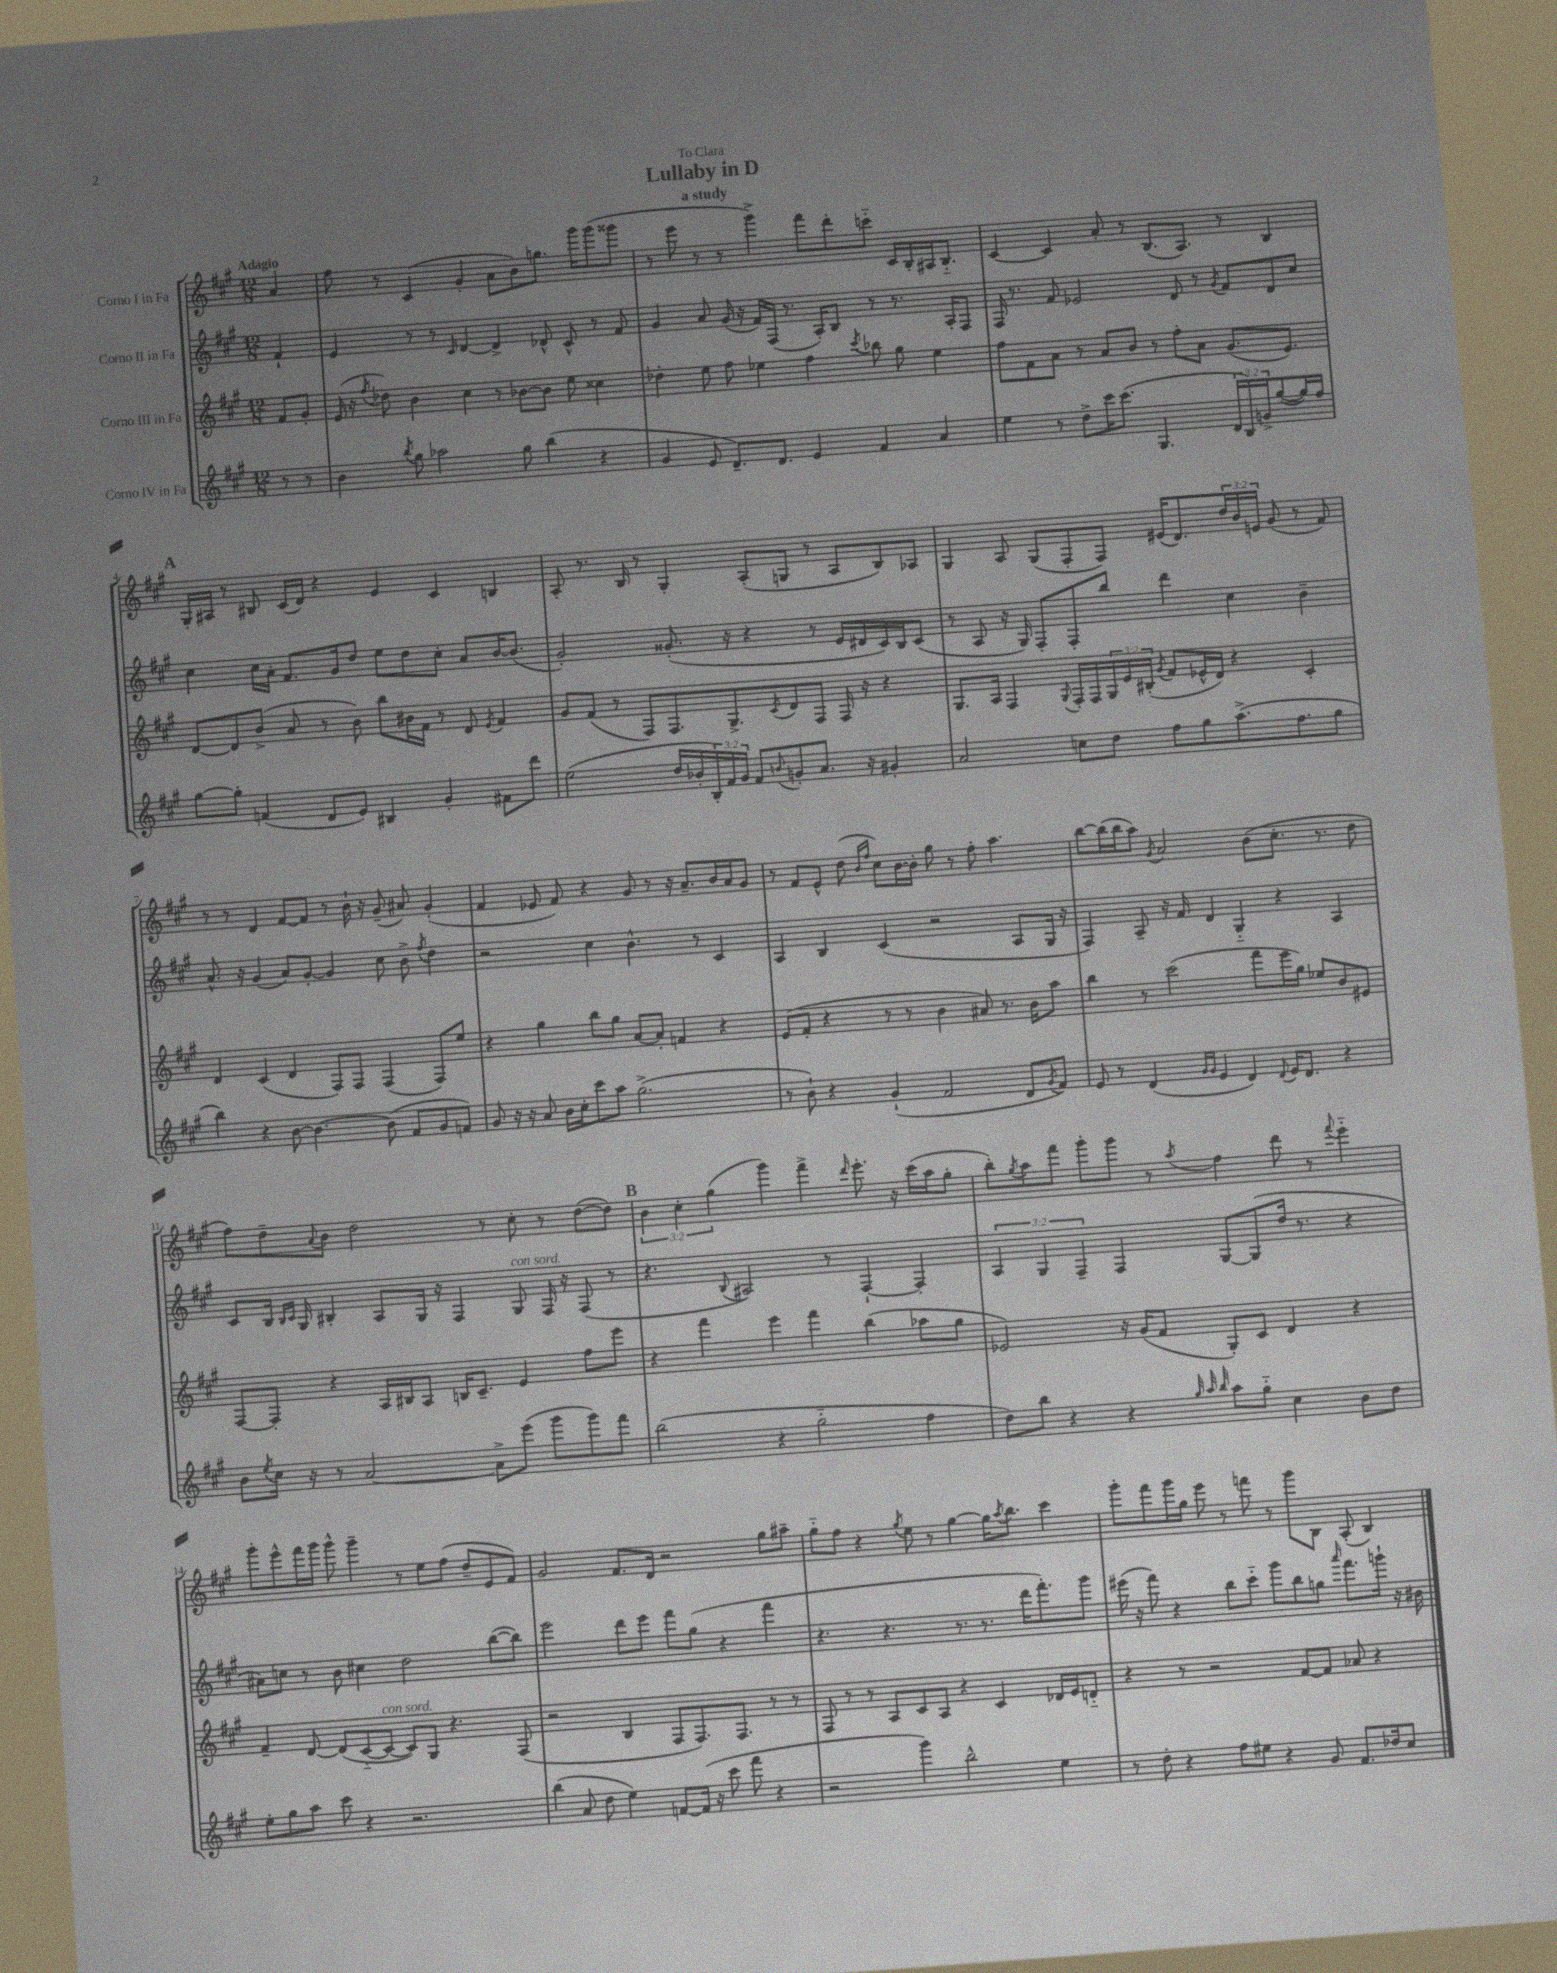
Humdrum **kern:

**kern	**kern	**kern	**kern
*staff4	*staff3	*staff2	*staff1
*clefG2	*clefG2	*clefG2	*clefG2
*k[f#c#g#]	*k[f#c#g#]	*k[f#c#g#]	*k[f#c#g#]
*M12/8	*M12/8	*M12/8	*M12/8
8r	8f#/L	4f#`/	4a/
8r	8g#'/J	.	.
=	=	=	=
4b\	(16e/	4e/	8ff#\
.	16r	.	.
.	8qff#/	.	.
.	8dd-\)	.	8r
8qbb/	.	.	.
8gg#\	4b\	8r	(4c#/
2aa-\	.	8r	.
.	.	16qqc#/	.
.	4cc#\	[4d/	4g#'/
.	8r	4d^/]	8a\L
8gg#\	[8b-\L	.	8b\)
(4bb\	8b-\]J	8d-^^/	8.gg\J
.	8ee\	8c#^^/	.
.	.	.	16ggg#\LK
4r	4cc##\	8r	(8ggg#\
.	.	8f#/	8ggg##\J
=	=	=	=
4g#/	4dd-'\	4g#/	8r
.	.	.	8eee\
8e/	8ee\	8a/	8r
8.d~/L)	8ff#\	(16g#/	8r
.	.	16r	.
.	4ee-\	16f#/LL)	4ggg#^\)
8.d/J	.	(16F#/JJ	.
.	.	8.r	.
4e/	4ff#\	.	8fff#\L
.	.	16A'/LK)	.
.	.	8B/J	8ddd'\
.	8qccc#/	.	.
4f#/	8bb-\	8r	8ccc'~\J
.	8gg#\	8.r	16c#/LL
.	.	.	16B'/
4a/	4ee-\	.	16A#/J
.	.	16A'/LK	8.B'~/J
.	.	8F#/J	.
=	=	=	=
4ee\	8ff#\L	16F#/	[4c#/
.	.	8.r	.
.	8f#\	.	.
8r	8a\J	8f#/	4c#/]
8dd^\L	8r	2e-/	.
16ccc#\K	8a/L	.	8a'/
(8.ccc#\J	.	.	.
.	8b/J	.	8r
4.G#/	8r	.	(8.B/L
.	8ff#'\L	8d/	.
.	.	.	8.A/J)
.	8a\J	8r	.
.	.	8qg#/	.
24d/LL	(8.g#/L	8f#/L	8r
24B/)	.	.	.
24g^/J	.	.	.
([8gg#/	.	8d/	4B/
.	8.e/J)	.	.
16gg#/]L)	.	8cc#/J	.
16ff#/JJ	.	.	.
=	=	=	=
[8gg#\L	[8d/L	4cc#\	16G#'/LL
.	.	.	16A#/JJ
8gg#'\]J	8d/]	.	8r
(4f/	(8b^/J	16cc#\LL	8B#/
.	.	16a'\JJ	.
.	8a/	8.f#/L	(16c#/LL
.	.	.	16d/JJ)
8d/L	8r	.	4r
.	.	16g#/k	.
8e/J)	8b\)	8dd/J	.
4B#/	8bb\L	8ee\L	4e/
.	16b#\L	8dd\	.
.	16f#\JJ	.	.
4g#'/	8r	8cc#'\J	4c#/
.	8d/	8a/L	.
.	8qe/	.	.
8f#\L	4f#/	[16b/K	4B/
.	.	(8.b/]J	.
8ddd\J	.	.	.
=	=	=	=
(2ee\	8g#/L	2g#'/)	8A'/
.	(8f#/J	.	8.r
.	8r	.	.
.	.	.	16B/
.	8F#/L)	.	8r
16dd/LL	8.F#/	(8.g##'/	4G#'/
16b-'/	.	.	.
24B'/)	.	.	.
24f#/	.	.	.
.	8.G#^/	16r	.
24g#/JJ	.	.	.
8f#/L	.	4r	(8A'/L
8qqb/	8qc#/	.	.
8g'/	8d/	.	8G/J
8.a/J	8F#/J	8r	8r
.	16F#/	16e/LL	8A/L
16r	16r	16d#/	.
4g#'/	4r	16c#/)	8B/)
.	.	16B/J	.
.	.	(8c#/J	8A-/J
=	=	=	=
2a/	8.G#/L	8r	4G#/
.	.	8A/	.
.	16A/Jk	.	.
.	4F#/	16r	8A/
.	.	16G#/)	.
.	.	8F#'/L	(8G#/L
.	8qqG#/	.	.
8cc\L	16F#'/LL	8F#'/	8F#'/
.	16F#/	.	.
8dd\J	24G#/	8bb/J	8F#/J)
.	24e/	.	.
.	(24B#'/JJ	.	.
.	8qg#/	.	.
8ff#\L	8f#/L	4ddd\	(16e#/LK
.	.	.	8.d/)
8gg#\	16e-^^/L	.	.
.	16d/JJ)	.	.
(8.aa^\	4r	4cc#\	24dd/L
.	.	.	24b/
.	.	.	24e/JJ
.	.	.	(8g#/
8.ff#\	.	.	.
.	4c#'/	4b~\	8r
8gg#\J	.	.	8f#/)
=	=	=	=
4bb\)	4d/	8.a^^/	8r
.	.	.	8r
.	.	16r	.
4r	(4c#/	(4g#/	4d/
[8b\	4d/	8a/L)	[8f#/L
4.b\_	.	[8g#'/J	8f#/]J
.	8F#/L)	4g#/]	8r
.	8F#/J	.	16b`\
.	.	.	16r
(8b\]	(4F#/	8cc#\	(8g#~/
8f#/L	.	8b^\	8a#/)
.	.	8qff#/	.
8g#/	8F#/L)	4dd\	(4g#'/
8f/J)	8ee/J	.	.
=	=	=	=
8g#/	4r	2r	4f#/
16r	.	.	.
16r	.	.	.
8a/	4gg#\	.	8e-/
16b\LL	.	.	8f#/)
16cc#'\J	.	.	.
8ccc#\	8bb\L	4cc#\	4r
8aa\J	8gg#\J	.	.
(2.gg#^\	[8a/L	4.b^^\	8g#/
.	8a'/]J	.	8r
.	4f/	.	16r
.	.	.	8.a~/L
.	.	8r	.
.	4r	4c#/	16b/L
.	.	.	16a/J
.	.	.	8g#/J
=	=	=	=
8r	(8e/L	4A/	8r
8b`\)	8f#'/J	.	8f#/L
4r	4r	4B/	8e^^/J
.	.	.	(8dd\
.	.	.	16qqb/LL
.	.	.	16qqff#/JJ
(4g#`/	8r	(4c#/	8cc#\L)
.	8r	.	[16b\L
.	.	.	16b'\]JJ
2f#/	4b\	2r	8gg#\
.	.	.	8r
.	8a#/)	.	8ff#'\
.	8.r	.	4.aa\
8d/L	.	8A/L	.
.	16b\LK	.	.
8qg#/	.	.	.
8f#/J)	8aa\J	16G#/Jk	.
.	.	16r	.
=	=	=	=
8e/	4bb\	4F#/)	[8bb\L
8r	.	.	(16bb\]L
.	.	.	16bb\J
(4d/	8r	8A~/	8aa\J)
.	.	.	8qg#/
.	(2ccc#\	16r	2a/
.	.	16f#/	.
16qqg#/LL	.	.	.
16qqg#/JJ	.	.	.
4e/	.	4d/	.
4d/)	.	4G#'~/	.
.	8fff#\L	.	(8b\L
8qqd/	.	.	.
16e/LK	16eee\L	4r	8.cc#'\J
8.d/J	16gg#\JJ)	.	.
.	8ee-/L	.	.
.	.	.	8.r
4r	8b/	4A/	.
.	8e#/J	.	8dd\
=	=	=	=
8b\L	[8F#/L	8c#/L	8ff#\L)
8qee/	.	.	.
16cc#\Jk	8F#'/]J	16B/Jk	8dd~\
.	.	16qqB/LL	.
.	.	16qqc#/JJ	.
16r	.	16G#/	.
.	.	.	8qqa/
8r	4r	4B#'/	8b\J
[2a/	.	.	2dd\
.	16A/LL	8A/L	.
.	16B#/J	.	.
.	8A/J	16G#/Jk	.
.	.	16r	.
.	16B/LK	4F#/	.
.	8.c#~/J	.	.
8a^\]L	.	.	8r
(8eee\J	4e/	8G#/	8cc#'\
8ggg#\L	.	16F#/	8r
.	.	16r	.
8ggg#\)	8ff#\L	(8F#/	([8dd\L
8fff#\J	8eee\J	8r	8dd\]J)
=	=	=	=
(2bb\	4r	4.r	6b\
.	.	.	6cc#'\
.	4fff#\	.	.
.	.	.	(6gg#\
.	.	8qqB/	.
.	.	2A#/)	.
4r	4eee\	.	4ggg#\)
2gg#'~\	4fff#\	.	4fff#^\
.	.	8r	.
.	.	.	16qqddd/
.	(4bb\	[4F#`/	8.eee'\
.	.	.	16r
4ff#\	8aa-\L	4F#'/]	(16ccc#\LL
.	.	.	16aa\J
.	8gg#\J	.	8gg#'\J
=	=	=	=
8dd\L)	2e-/)	6A/	8bb'\L)
.	.	.	8qgg#/
8bb\J	.	.	8aa\
.	.	6G#/	.
4r	.	.	8fff#\J
.	.	6F#~/	.
.	.	.	8ggg#'\L
4r	16r	4F#/	8ggg#\J
.	(16g#/LK	.	.
.	8f#/J	.	8r
32qqgg#/	.	.	.
32qqaa/	.	.	.
32qqbb/	.	.	8qaa/
8aa\L	8G#'/L)	[8G#/L	4ff#\
8gg#'~\J	8c#/J	(8G#/]	.
4cc#\	4d/	16dd/Jk	8ddd\
.	.	8.r	.
.	.	.	8r
.	.	.	8qqfff#/
8b\L	4r	4r	4eee'~\
8dd\J	.	.	.
=	=	=	=
8ee'\L	4f#~/	8a#\L)	8ggg#'\L
8gg#\	.	8cc\J	8eee^^\
8aa\J	[8d/	8r	16fff#\L
.	.	.	16ggg#\JJ
8ccc#\	(8d/]L	8b\	8ggg#^^\
4r	[8c#'~/	4cc#\	4ggg#~\
.	8c#/_J	.	.
2.r	8c#/]L)	2dd\	8r
.	8G#/J	.	8ee\L
.	4.r	.	(8ff#\J
.	.	.	8dd~/L
.	.	([8bb\L	8e/
.	(8F#/	8bb\]J)	8f#/J)
=	=	=	=
(4bb\	2r	2eee\	2g#/
8a/	.	.	.
8dd\	.	.	.
4ee\)	4B/	8ddd\L	8.f#/L
.	.	8eee\J	.
.	.	.	16d/Jk
[8f/L	8F#/L	8fff#\L	2r
(16f/]Jk	8.F#/)	(8gg#\J	.
16r	.	.	.
8ccc#\	.	4r	.
.	8.F#/J	.	.
8fff#\	.	.	.
4r	8r	4fff#\	8gg#\L
.	8r	.	8aa#~\J
=	=	=	=
2r	8F#/	4.r	8gg#'~\L
.	8r	.	8ff#\J
.	8r	.	4r
.	8A/L	4.r	.
.	.	.	8qgg#/
4ggg#\)	8c#/	.	8ee\
.	8A/J	.	8r
2bb^^\	4r	8.r	[4gg#\
.	.	8.r	.
.	4c#/	.	16gg#\]LK
.	.	.	8qaa/
.	.	.	8.bb\J
.	.	16ddd\LK	.
.	.	8.fff#'\)	.
4ee\	16d-/LL	.	4ccc#\
.	16e/J	.	.
.	8d'~/J	8ggg#\J	.
=	=	=	=
8r	4r	(16eee#\	8ggg#'\L
.	.	16r	.
8dd'\	.	8fff#\)	8fff#\
4r	8r	4r	16ggg#\L
.	.	.	16gg#\JJ
.	2r	.	8eee\
8ff#\L	.	8bb\L	8r
8ee#\J	.	8ccc#'~\J	8fff\
4r	.	8ggg#\L	8r
.	[8f#/L	8bb\	8ggg#\L
8g#/	8f#/]J	8gg\J	8B\J
.	.	16qqaaa/	.
8.f#/L	8a-/	8.fff#\L	(8A'/
.	4r	.	4B/)
16dd-/k	.	16ggg`\Jk	.
8cc#/J	.	16r	.
.	.	16b#\	.
==	==	==	==
*-	*-	*-	*-
